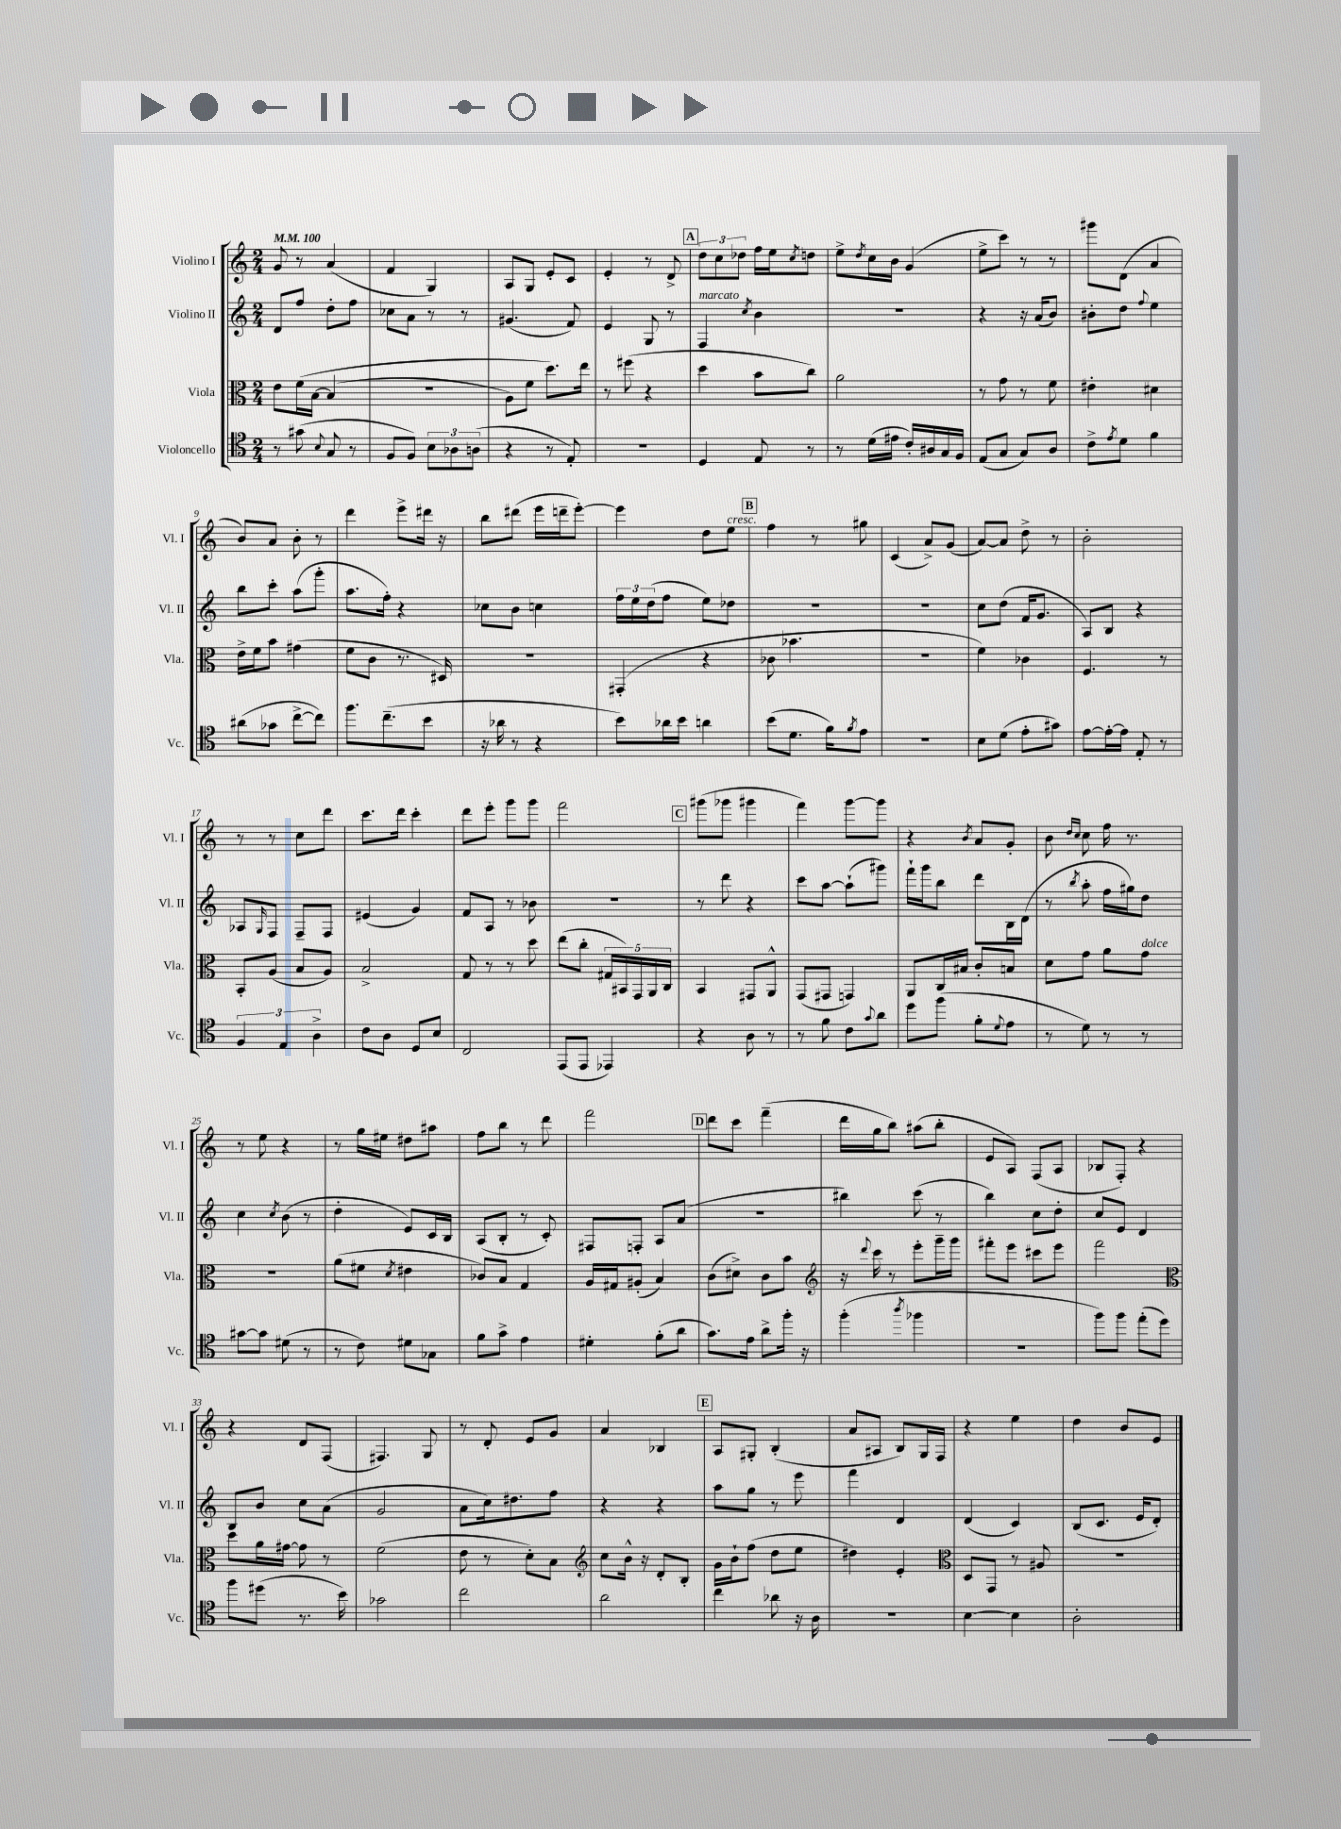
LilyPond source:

<<
\new StaffGroup <<
\new Staff = "s0" \with { instrumentName = "Violino I" shortInstrumentName = "Vl. I" } {
    \clef treble \key c \major \numericTimeSignature \time 2/4 \tempo 4 = 100
    g'8 r8 a'4( |
    f'4 g4) |
    a8 g8 e'8-. c'8 |
    e'4-. r8 d'8-> |
    \mark \markup { \box "A" } \tuplet 3/2 { d''8 c''8 des''8 } f''16 e''16 \acciaccatura { c''8 } d''8 |
    e''8-> \acciaccatura { d''8 } c''16 b'16 g'4( |
    e''8-> c'''8) r8 r8 |
    gis'''8 d'8( a'4 |
    b'8) a'8 b'8-. r8 |
    d'''4 e'''8-> dis'''16 r16 |
    b''8 dis'''8( e'''16 d'''16-- e'''8~-.) |
    e'''4 d''8 e''8^\markup { \italic "cresc." } |
    \mark \markup { \box "B" } f''4 r8 gis''8 |
    c'4( a'8->) g'8( |
    a'8~) a'8 d''8-> r8 |
    b'2-. |
    r8 r8 c''8 d'''8 |
    c'''8. d'''16 c'''4-. |
    d'''8 e'''8-. g'''8 g'''8 |
    f'''2 |
    \mark \markup { \box "C" } gis'''8( ges'''8 gis'''4 |
    f'''4) g'''8~ g'''8 |
    r4 \acciaccatura { b'8 } a'8 g'8-. |
    b'8 \grace { d''16 c''16 } c''8 f''16 r8. |
    r8 e''8 r4 |
    r8 g''16 eis''16 dis''8 ais''8 |
    f''8 b''8 r8 d'''8 |
    f'''2 |
    \mark \markup { \box "D" } d'''8 c'''8 f'''4--( |
    d'''16 g''16 b''8) ais''8( b''8-. |
    e'8 a8) f8( a8 |
    bes8 f8-.) r4 |
    r4 d'8 f8( |
    fis4.) g8 |
    r8 d'8-. e'8 g'8 |
    a'4 bes4 |
    \mark \markup { \box "E" } a8 gis8-. b4-.( |
    a'8 ais8 b8) g16 f16 |
    r4 e''4 |
    d''4 b'8 e'8 \bar "|." |
}
\new Staff = "s1" \with { instrumentName = "Violino II" shortInstrumentName = "Vl. II" } {
    \clef treble \key c \major \numericTimeSignature \time 2/4
    d'8 f''8 d''8-. f''8 |
    ces''8 a'8 r8 r8 |
    gis'4.( f'8) |
    e'4 g8 r8 |
    \mark \markup { \box "A" } f4^\markup { \italic "marcato" } \acciaccatura { c''8 } b'4 |
    r2 |
    r4 r16 a'16( b'8) |
    bis'8-. d''8 \appoggiatura { f''8 } e''4 |
    b''8 c'''8-. a''8( g'''8-. |
    a''8. f''16-.) r4 |
    ces''8 b'8 c''4 |
    \tuplet 3/2 { f''16 e''16 d''16( } f''8 e''8) des''8 |
    \mark \markup { \box "B" } r2 |
    R2 |
    c''8 d''8( f'16 g'8. |
    a8) b8 r4 |
    aes8 \grace { g16 } f8 f8-- f8 |
    eis'4( g'4) |
    f'8 a8 r8 bes'8 |
    R2 |
    \mark \markup { \box "C" } r8 d'''8 r4 |
    c'''8 a''8~ a''8-!( gis'''8) |
    f'''16-! g'''16 b''8 d'''8 b16 d'16( |
    r8 \acciaccatura { b''8 } a''8-. f''16 gis''16) d''8 |
    c''4 \acciaccatura { c''8 } b'8( r8 |
    d''4-. e'8) c'16 b16 |
    a8( b8-. r8 c'8-.) |
    fis8 f8-. a8 a'8( |
    \mark \markup { \box "D" } r2 |
    bis''4) c'''8( r8 |
    b''4) c''8 d''8-. |
    c''8 e'8 d'4 |
    b8 b'8 c''8 a'8( |
    g'2 |
    a'8 c''16) dis''8. f''8 |
    r4 r4 |
    \mark \markup { \box "E" } a''8 g''8 r8 e'''8 |
    f'''4 d'4 |
    d'4( c'4) |
    b8( c'8. e'16 d'8-.) \bar "|." |
}
\new Staff = "s2" \with { instrumentName = "Viola" shortInstrumentName = "Vla." } {
    \clef alto \key c \major \numericTimeSignature \time 2/4
    e'8 f'16\( b16~ b4( |
    r2 |
    a8) f'8 d''8.\) e''16 |
    r8 fis''8( r4 |
    \mark \markup { \box "A" } d''4 b'8 c''8) |
    a'2 |
    r8 g'8 r8 f'8 |
    eis'4-. dis'4 |
    e'16-> f'16 b'8 gis'4( |
    f'8 c'8 r8. dis16) |
    r2 |
    gis,4-.( r4 |
    \mark \markup { \box "B" } ces'8 bes'4. |
    R2 |
    f'4) ces'4 |
    f4. r8 |
    b,8-. a8( b8 a8) |
    b2-> |
    g8 r8 r8 d''8 |
    e''8( c''8-. \tuplet 5/4 { gis16 bis,16) g,16 a,16 c16 } |
    \mark \markup { \box "C" } b,4 gis,8 a,8-^ |
    g,8( gis,8 g,4) |
    a,8 c16 bis16 c'8-. b8 |
    d'8 g'8 a'8 g'8^\markup { \italic "dolce" } |
    R2 |
    a'8( fis'8 \acciaccatura { d'8 } eis'4 |
    ces'8) b8 g4 |
    a16 gis16 ais8-.( b4) |
    \mark \markup { \box "D" } c'8( dis'8->) c'8 b'8 |
    \clef treble r16 \appoggiatura { d'''8 } c'''16 r8 e'''8-. g'''16-- g'''16 |
    fis'''8-. e'''8 cis'''8 e'''8 |
    f'''2 |
    \clef alto d''8 a'16 gis'16~ gis'8 r8 |
    f'2( |
    e'8 r8 d'8-.) b8 |
    \clef treble c''8 b'16-^ r16 d'8-. b8-. |
    \mark \markup { \box "E" } g'16 b'16-! f''8( d''8 e''8 |
    dis''4) e'4-. |
    \clef alto d8 g,8 r8 ais8 |
    R2 \bar "|." |
}
\new Staff = "s3" \with { instrumentName = "Violoncello" shortInstrumentName = "Vc." } {
    \clef tenor \key c \major \numericTimeSignature \time 2/4
    r8 gis'8( \appoggiatura { b8 } g8 r8 |
    f8 f8) \tuplet 3/2 { b8 aes8 a8( } |
    r4 r8 e8-.) |
    R2 |
    \mark \markup { \box "A" } d4 e8 r8 |
    r8 d'16( eis'16 c'16-.) ais16 g16 f16 |
    e8( g8 g8) a8 |
    c'8-> \acciaccatura { e'8 } d'8 f'4 |
    ais'8( ges'8 c''8~-> c''8) |
    f''8. c''8.--( b'8 |
    r16 aes'16 r8 r4 |
    b'8) aes'16 b'16 a'4 |
    \mark \markup { \box "B" } b'8( d'8. f'16) \acciaccatura { f'8 } e'8 |
    r2 |
    b8 d'8( e'8-. gis'8) |
    e'8~ e'16~-. e'16 e8-. r8 |
    \tuplet 3/2 { f4 e4 a4-> } |
    c'8 a8 d8 b8 |
    c2 |
    e,8( e,8 ees,4) |
    \mark \markup { \box "C" } r4 a8 r8 |
    r8 f'8 c'8 \appoggiatura { g'8 } a'8 |
    d''8 f''8( f'8-. \appoggiatura { d'8 } e'8 |
    r8 d'8) r8 r8 |
    gis'8~ gis'8 dis'8( r8 |
    r8 c'8) dis'8 ges8 |
    f'8 g'8-> e'4 |
    dis'4-. f'8-.( a'8 |
    \mark \markup { \box "D" } g'8.) e'16 a'8-> f''16-. r16 |
    f''4-.( \acciaccatura { a''8 } fes''4 |
    R2 |
    f''8) f''8 e''8-.( d''8) |
    f''8 dis''8( r8. b'16) |
    ges'2 |
    c''2 |
    a'2 |
    \mark \markup { \box "E" } c''4 aes'8 r16 a16 |
    r2 |
    b4~ b4 |
    a2-. \bar "|." |
}
>>
>>
